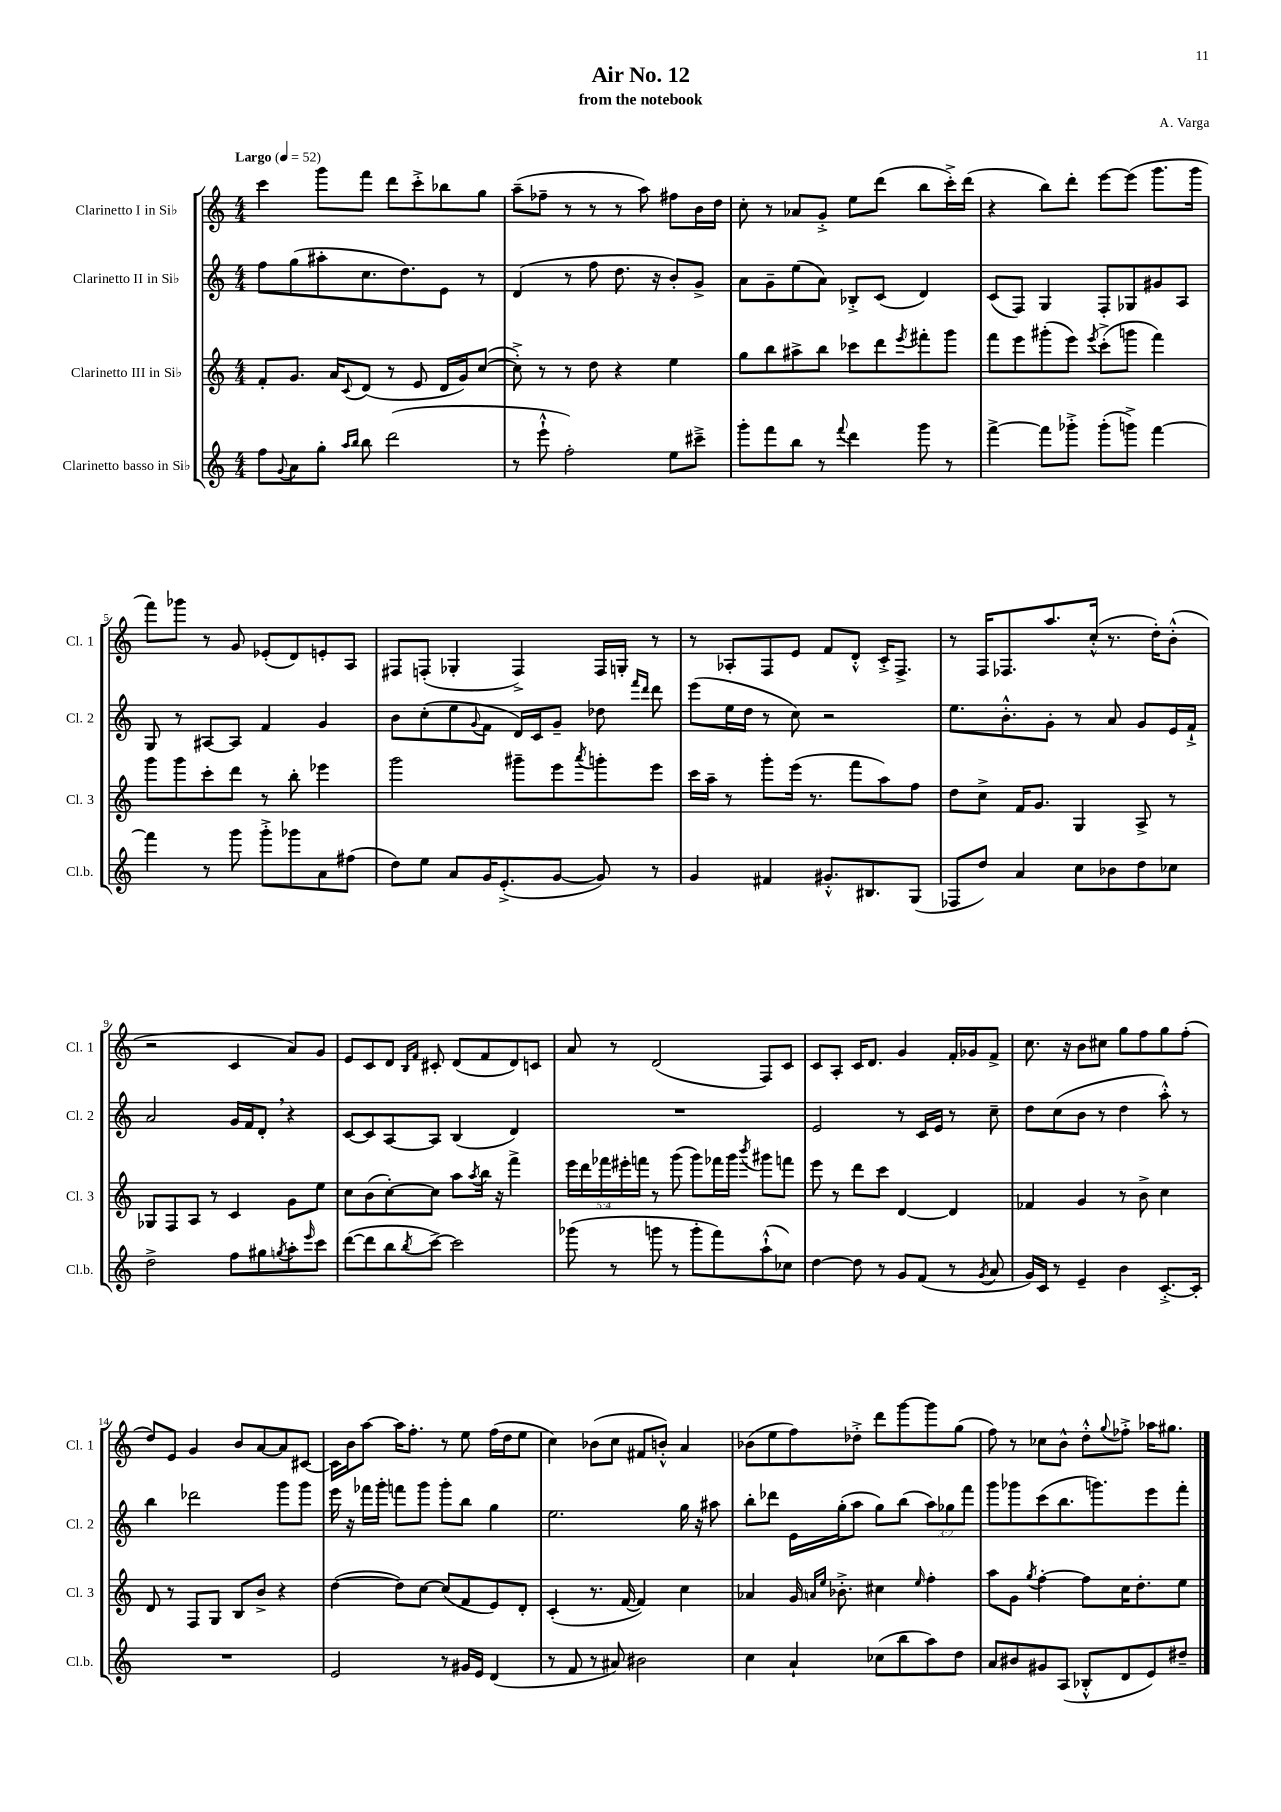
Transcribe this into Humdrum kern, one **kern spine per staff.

**kern	**kern	**kern	**kern
*staff4	*staff3	*staff2	*staff1
*clefG2	*clefG2	*clefG2	*clefG2
*k[]	*k[]	*k[]	*k[]
*M4/4	*M4/4	*M4/4	*M4/4
*MM52	*MM52	*MM52	*MM52
8ff	8f'	8ff	4ccc
8qqg	.	.	.
8a	8.g	(8gg	.
8gg'	.	8aa#'	8ggg
.	16a	.	.
16qqaa	.	.	.
16qqbb	8qqc	.	.
8bb	(8d	8.cc	8fff
(2ddd	8r	.	8ddd
.	.	8.dd)	.
.	8e	.	8ccc'^
.	16d	8e	8bb-
.	16g)	.	.
.	([8cc	8r	8gg
=	=	=	=
8r	8cc'^])	(4d	(8aa~
8eee`^^	8r	.	8ff-~
2ff')	8r	8r	8r
.	8dd	8ff	8r
.	4r	8.dd	8r
.	.	.	8aa)
.	.	16r	.
8ee	4ee	8b')	8ff#
8ccc#~^	.	8g^	16b
.	.	.	16dd
=	=	=	=
8ggg'	8gg	8a	8cc'
8fff	8bb	8g~	8r
8bb	8aa#^	(8ee	8a-
8r	8bb	8a)	8g'^
8qqfff	.	.	.
4ddd	8ccc-	8B-'^	8ee
.	8ddd	(8c	(8ddd
.	8qeee	.	.
8ggg	8fff#'	4d)	8bb
8r	8ggg	.	16ccc'^)
.	.	.	(16ddd
=	=	=	=
[4fff^	8fff	(8c	4r
.	8eee	8F)	.
8fff]	(8ggg#'	4G	8bb)
8ggg-'^	8eee)	.	8ddd'
.	8qeee	.	.
(8ggg-'	(8ccc'^	8F'	[8eee
8ggg^)	8ggg	8G-	(8eee]
[4fff	4fff)	8g#	8.ggg
.	.	8A	.
.	.	.	16ggg
=	=	=	=
4fff]	8ggg	8G	8fff)
.	8ggg	8r	8ggg-
8r	8ccc'	[8A#	8r
8ggg	8ddd	8A#]	8g
8ggg'^	8r	4f	(8e-'
8ggg-	8bb'	.	8d)
8a	4eee-	4g	8e'
(8ff#	.	.	8A
=	=	=	=
8dd)	2ggg	8b	8F#
8ee	.	(8cc'	(8F'
8a	.	8ee	4G-'
.	.	8qqg	.
16g	.	8f	.
(8.e'^	.	.	.
.	8ggg#~	16d)	4F^)
.	.	16c	.
[8g	8eee	8g~	.
.	8qaaa	.	.
8g])	8ggg'	8dd-	16F
.	.	.	16G'
.	.	16qqfff	.
.	.	16qqddd	.
8r	8eee	8ddd	8r
=	=	=	=
4g	16ccc	(8eee	8r
.	16aa~	.	.
.	8r	16ee	8A-'
.	.	16dd	.
4f#	8ggg'	8r	8F
.	(16eee	8cc)	8e
.	8.r	.	.
8.g#'^^	.	2r	8f
.	8fff	.	8d'^^
8.B#	.	.	.
.	8aa)	.	16c'^
.	.	.	8.F^
(8G	8ff	.	.
=	=	=	=
8F-	8dd	8.ee	8r
8dd)	8cc^	.	16F
.	.	8.b'^^	8.F-
4a	16f	.	.
.	8.g	.	.
.	.	8g'	8.aa
8cc	4G	8r	.
.	.	.	(16cc'^^
8b-	.	8a	8.r
8dd	8A^	8g	.
.	.	.	16dd')
8cc-	8r	16e	(8b'^^
.	.	16f`^	.
=	=	=	=
2dd^	8G-	2a	2r
.	8F	.	.
.	8A	.	.
.	8r	.	.
8ff	4c	16g	4c
.	.	16f	.
8gg#	.	8d'	.
8qgg	.	.	.
8aa'	8g	4r	8a)
16qqeee	.	.	.
8ccc	8ee	.	8g
=	=	=	=
([8ddd	8cc	[8c	8e
8ddd]	(8b	8c]	8c
8bb	[8cc')	[8A	8d
.	.	.	16qqB
8qbb	.	.	16qqf
[8ccc^)	8cc]	8A]	8c#'
2ccc]	8aa	(4B	(8d
.	8qaa	.	.
.	16bb	.	8f
.	16r	.	.
.	4fff^	4d)	8d)
.	.	.	8c
=	=	=	=
(8ggg-	20eee	1r	8a
.	20ddd	.	.
.	20fff-	.	.
8r	.	.	8r
.	20eee#'	.	.
.	20fff	.	.
8ggg	8r	.	(2d
8r	(8ggg	.	.
8ggg'	8ggg)	.	.
8fff)	16fff-	.	.
.	16ggg	.	.
.	8qbbb	.	.
(8aa`^^	8ggg#	.	8F)
8cc-)	8fff	.	8c
=	=	=	=
[4dd	8eee	2e	8c
.	8r	.	8A'
8dd]	8ddd	.	16c
.	.	.	8.d
8r	8ccc	.	.
8g	[4d	8r	4g
(8f	.	16c	.
.	.	16e	.
8r	4d]	8r	16f'
.	.	.	16g-
8qg	.	.	.
8a	.	8cc~	8f^
=	=	=	=
16g)	4f-	8dd	8.cc
16c	.	.	.
8r	.	(8cc	.
.	.	.	16r
4e~	4g	8b	8b
.	.	8r	8cc#
4b	8r	4dd	8gg
.	8b^	.	8ff
[8.c'^	4cc	8aa'^^)	8gg
.	.	8r	(8ff'
16c']	.	.	.
=	=	=	=
1r	8d	4bb	8dd)
.	8r	.	8e
.	8F	2ddd-	4g
.	8G	.	.
.	8B	.	8b
.	8b^	.	[8a
.	4r	8ggg	8a]
.	.	8ggg	[8c#
=	=	=	=
2e	([4dd	16eee	16c#]
.	.	16r	16b
.	.	16fff-	[8aa
.	.	16ggg'	.
.	8dd])	8fff	16aa]
.	.	.	8.ff'
.	[8cc	8ggg	.
8r	(8cc]	8ggg'	8r
16g#	8f	8bb	8ee
16e	.	.	.
(4d	8e)	4gg	(16ff
.	.	.	16dd
.	8d'	.	8ee
=	=	=	=
8r	(4c'	2.ee	4cc)
8f	.	.	.
8r	8.r	.	(8b-
8a#)	.	.	8cc
.	[16f	.	.
2b#	4f])	.	8f#
.	.	.	8b'^^)
.	4cc	16gg	4a
.	.	16r	.
.	.	8aa#	.
=	=	=	=
4cc	4a-	8bb'	(8b-
.	.	8ddd-	8ee
4a`	16g	16e	8ff)
.	16qqa	.	.
.	16qqee	.	.
.	8.b-'^	(16gg'	.
.	.	8aa	8dd-'^
(8cc-	4cc#	8gg)	8ddd
8bb	.	(8bb	[8ggg
.	16qqee	.	.
8aa)	4ff'	12aa)	8ggg]
.	.	12gg-	.
8dd	.	.	(8gg
.	.	12fff	.
=	=	=	=
8a	8aa	8ggg	8ff)
8b#	8g	8ggg-	8r
.	8qgg	.	.
8g#	[4ff'	(8ccc	8cc-
(8A	.	8.bb	8b^^
8B-'^^	8ff]	.	8dd'^^
.	.	8.ggg)	.
.	.	.	8qqgg
8d	16cc	.	8ff-'^
.	8.dd'	.	.
8e)	.	8eee	16aa-
.	.	.	8.gg#
8dd#~	8ee	8fff'	.
==	==	==	==
*-	*-	*-	*-
